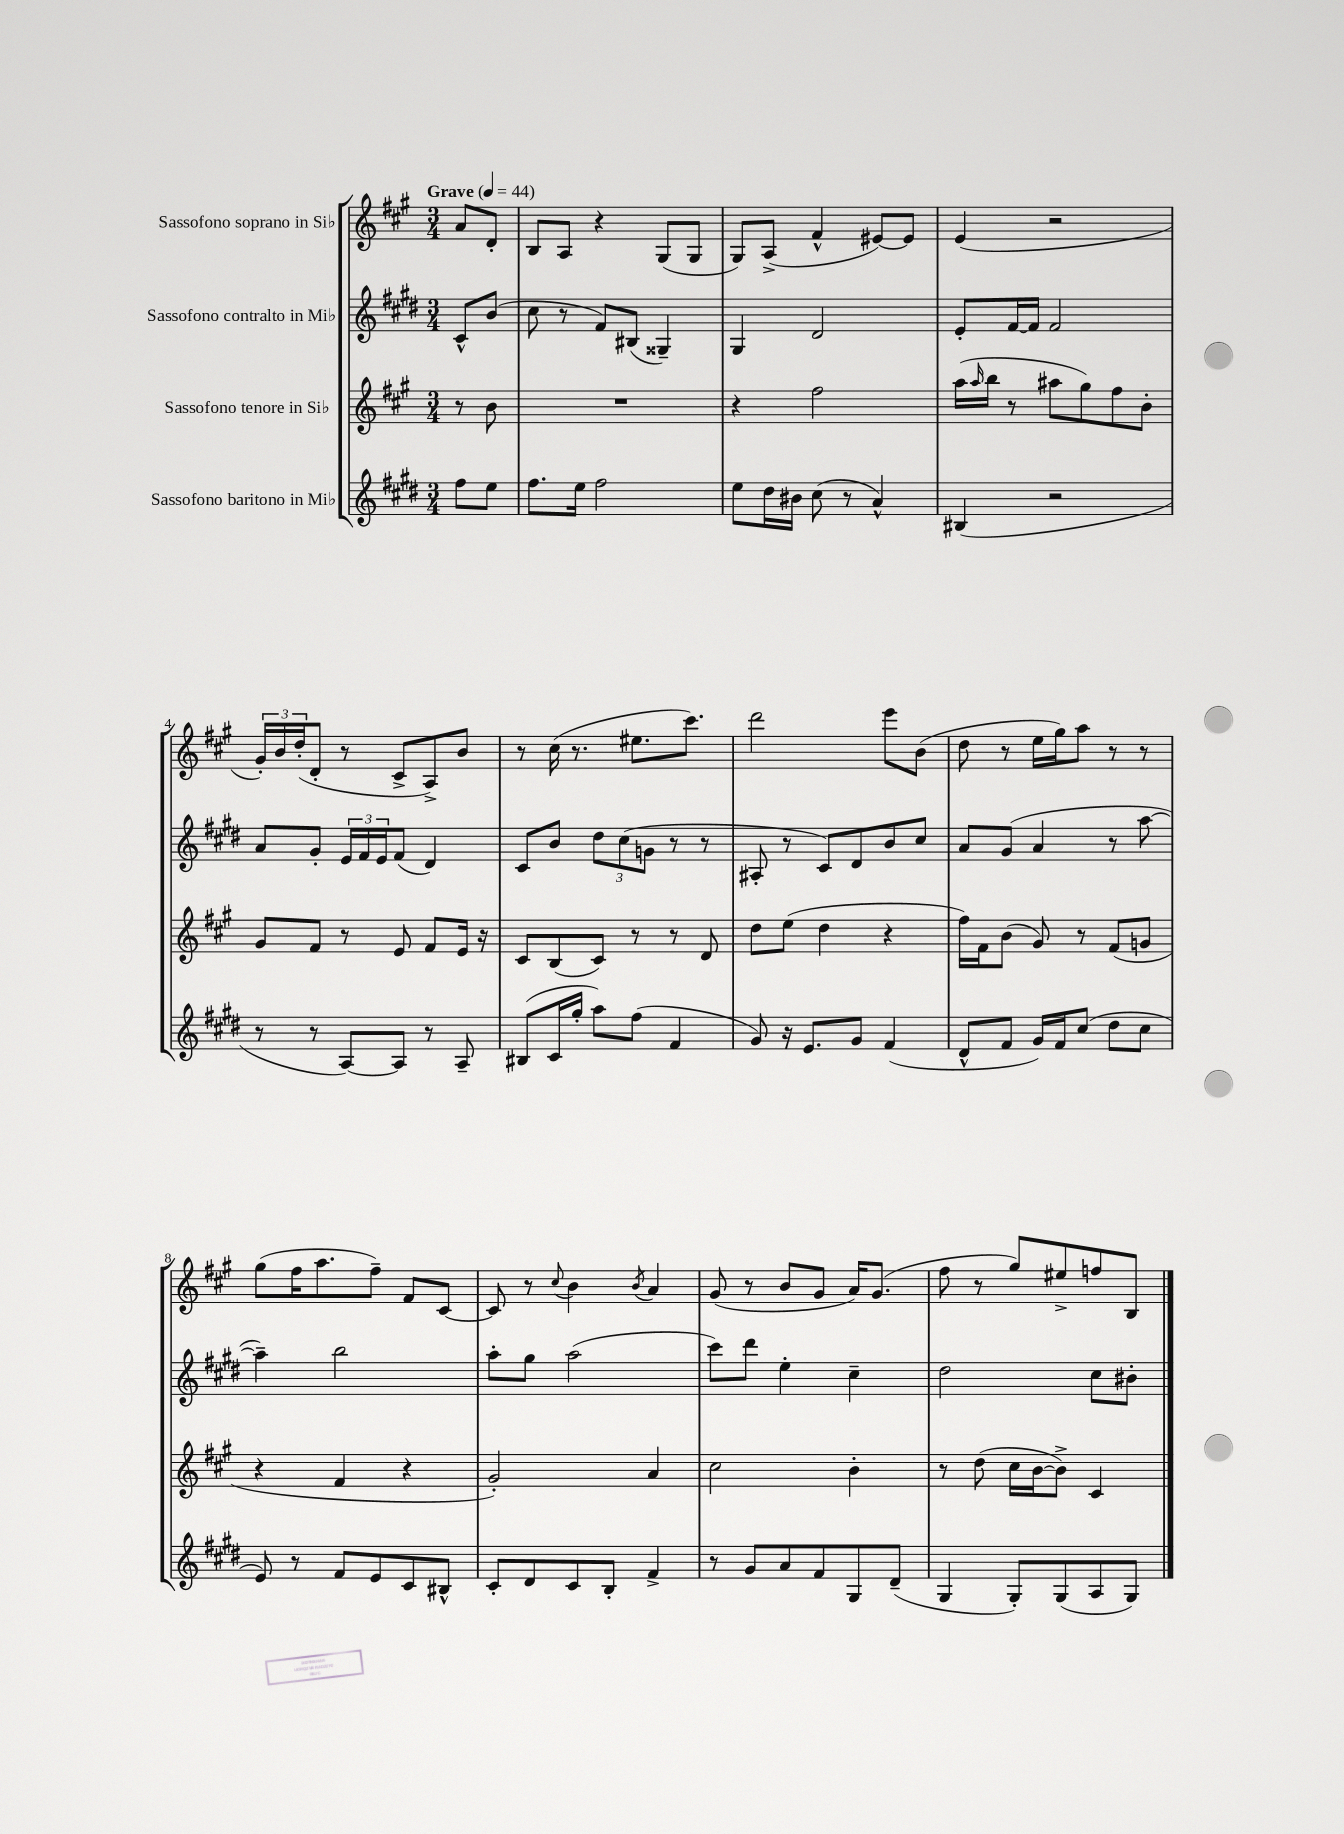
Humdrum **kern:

**kern	**kern	**kern	**kern
*staff4	*staff3	*staff2	*staff1
*clefG2	*clefG2	*clefG2	*clefG2
*k[f#c#g#d#]	*k[f#c#g#]	*k[f#c#g#d#]	*k[f#c#g#]
*M3/4	*M3/4	*M3/4	*M3/4
*MM44	*MM44	*MM44	*MM44
8ff#	8r	8c#^^	8a
8ee	8b	(8b	8d'
=	=	=	=
8.ff#	2.r	8cc#	8B
.	.	8r	8A
16ee	.	.	.
2ff#	.	8f#)	4r
.	.	(8B#	.
.	.	4G##~)	(8G#
.	.	.	8G#
=	=	=	=
8ee	4r	4G#	8G#)
16dd#	.	.	(8A^
16b#	.	.	.
(8cc#	2ff#	2d#	4f#^^
8r	.	.	.
4a^^)	.	.	[8e#)
.	.	.	8e#]
=	=	=	=
(4B#	(16aa	8e'	(4e
.	16qqaa	.	.
.	16bb	.	.
.	8r	[16f#	.
.	.	16f#]	.
2r	8aa#	2f#	2r
.	8gg#)	.	.
.	8ff#	.	.
.	8b'	.	.
=	=	=	=
8r	8g#	8a	24g#')
.	.	.	24b
.	.	.	(24dd'
8r	8f#	8g#'	8d'
[8A)	8r	24e	8r
.	.	24f#	.
.	.	24e	.
8A]	8e	(8f#	8c#^
8r	8f#	4d#)	8A^)
8A~	16e	.	8b
.	16r	.	.
=	=	=	=
(8B#	8c#	8c#	8r
16c#	(8B	8b	(16cc#
16gg#'	.	.	8.r
8aa)	8c#)	12dd#	.
.	.	(12cc#	.
(8ff#	8r	.	8.ee#
.	.	12g	.
4f#	8r	8r	.
.	.	.	8.ccc#)
.	8d	8r	.
=	=	=	=
8g#)	8dd	8A#'	2ddd
16r	(8ee	8r	.
8.e	.	.	.
.	4dd	8c#)	.
8g#	.	8d#	.
(4f#	4r	8b	8eee
.	.	8cc#	(8b
=	=	=	=
8d#^^	16ff#)	8a	8dd
.	16f#	.	.
8f#	(8b	(8g#	8r
16g#)	8g#)	4a	16ee
16f#	.	.	16gg#)
(8cc#	8r	.	8aa
8dd#	(8f#	8r	8r
8cc#	8g	[8aa	8r
=	=	=	=
8e)	4r	4aa~])	(8gg#
8r	.	.	16ff#
.	.	.	8.aa
8f#	4f#	2bb	.
8e	.	.	8ff#~)
8c#	4r	.	8f#
8B#^^	.	.	[8c#
=	=	=	=
8c#'	2g#')	8aa'	8c#]
8d#	.	8gg#	8r
.	.	.	8qqcc#
8c#	.	(2aa	4b
8B'	.	.	.
.	.	.	8qb
4f#^	4a	.	4a
=	=	=	=
8r	2cc#	8ccc#)	(8g#
8g#	.	8ddd#	8r
8a	.	4ee'	8b
8f#	.	.	8g#
8G#	4b'	4cc#~	16a)
.	.	.	(8.g#
(8d#~	.	.	.
=	=	=	=
4G#	8r	2dd#	8ff#
.	(8dd	.	8r
8G#')	16cc#	.	8gg#)
.	[16b	.	.
(8G#	8b^])	.	8ee#^
8A	4c#	8cc#	8ff
8G#)	.	8b#'	8B
==	==	==	==
*-	*-	*-	*-
